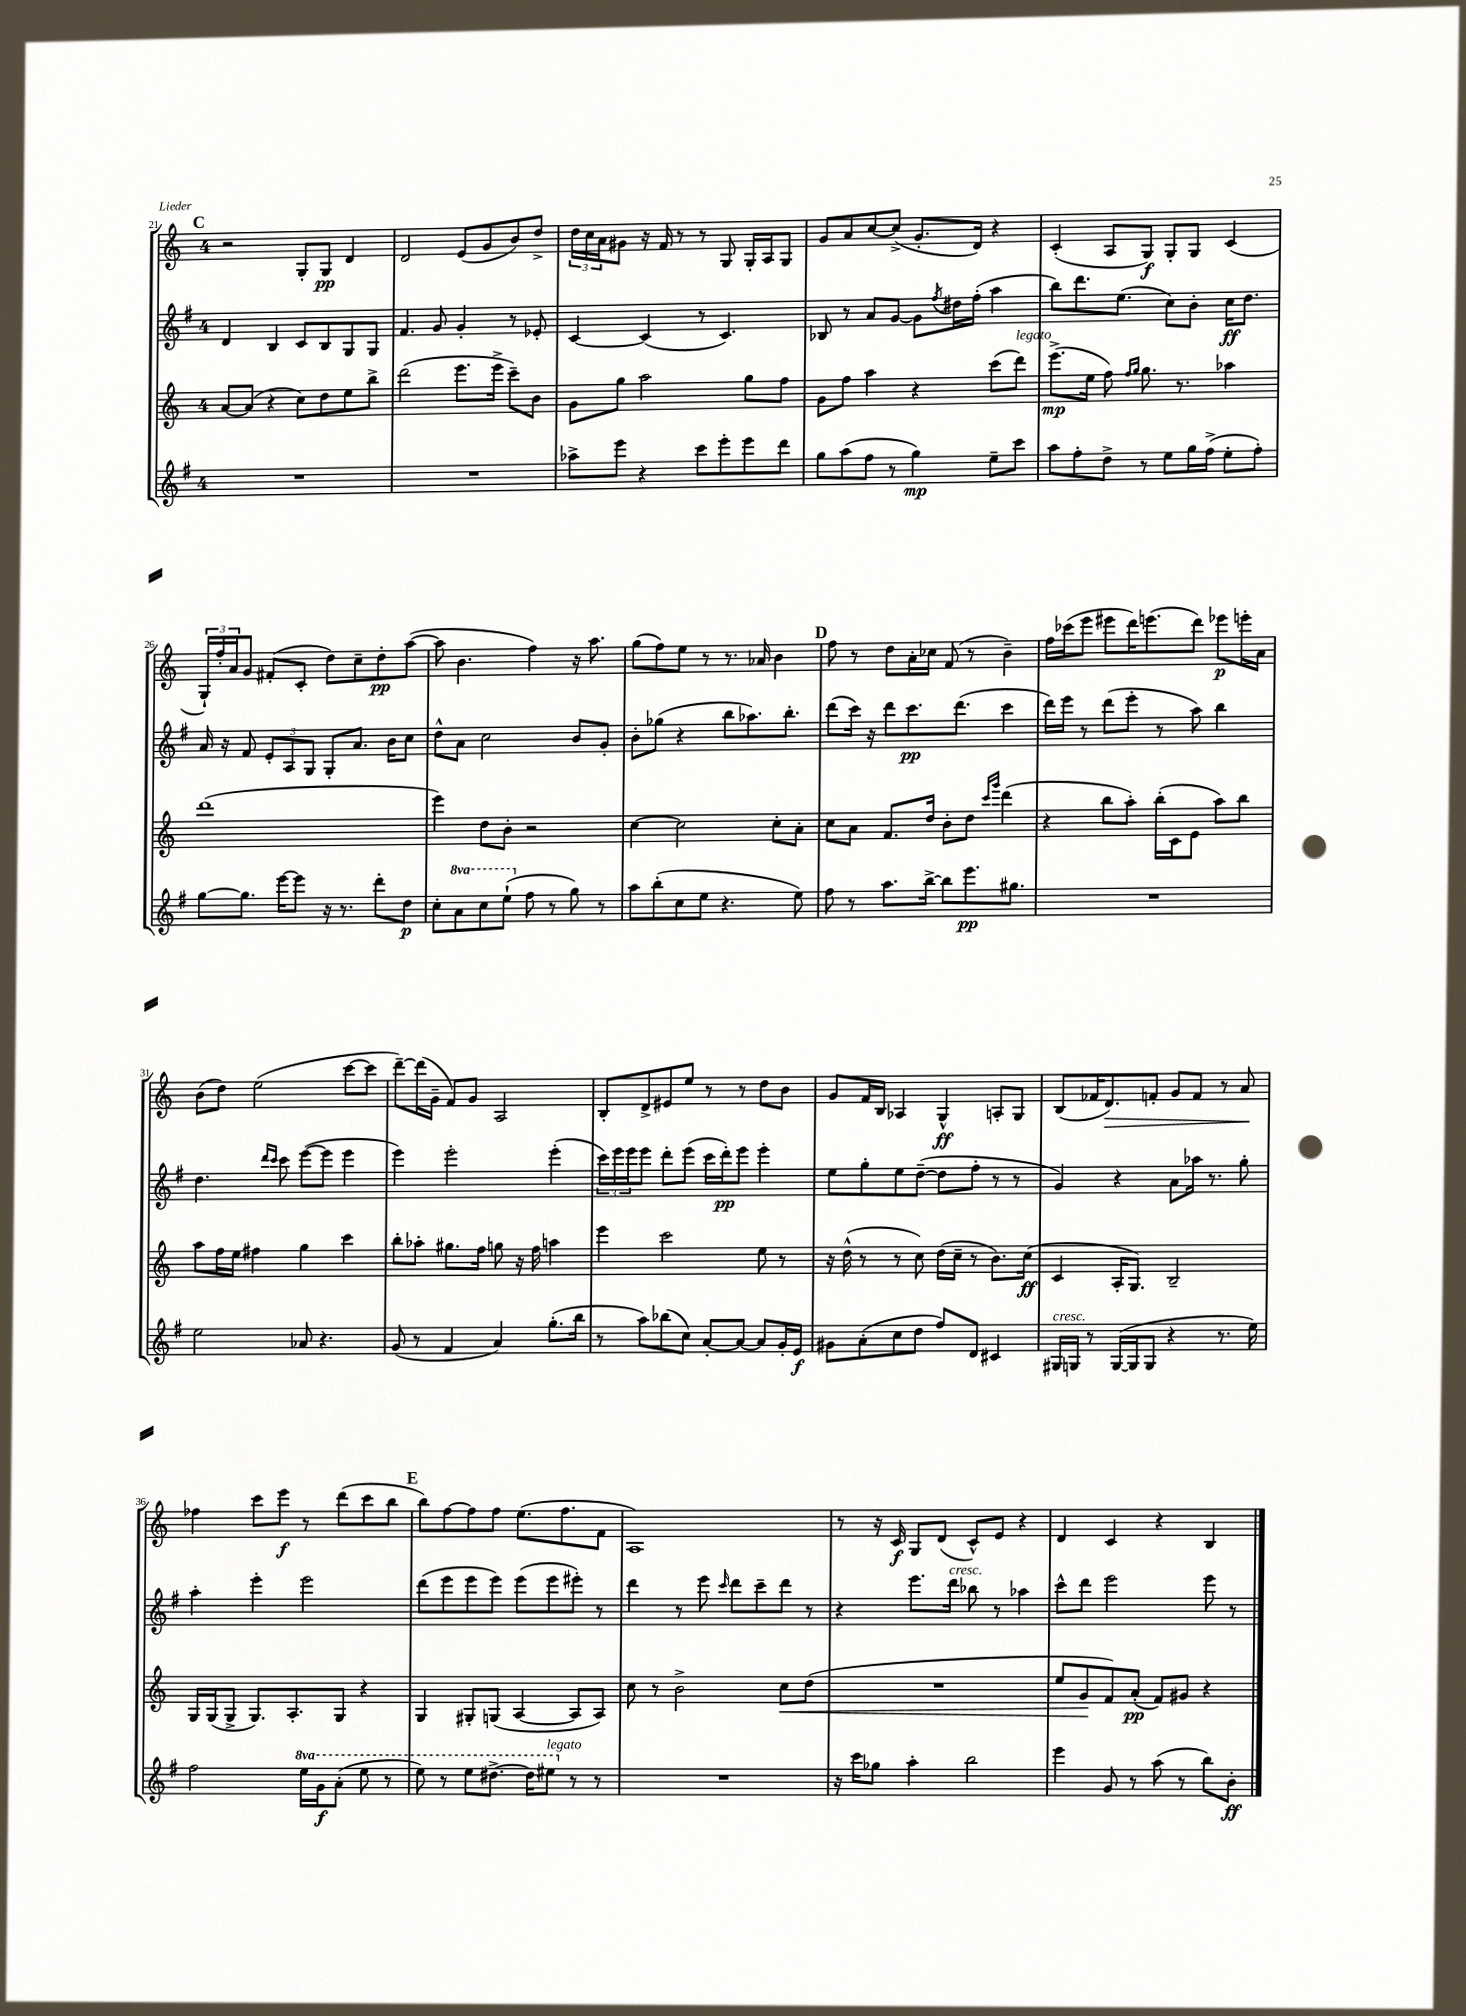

**kern	**kern	**kern	**kern
*staff4	*staff3	*staff2	*staff1
*clefG2	*clefG2	*clefG2	*clefG2
*k[f#]	*k[]	*k[f#]	*k[]
*M4/4	*M4/4	*M4/4	*M4/4
1r	[8a	4d	2r
.	(8a]	.	.
.	4r	4B	.
.	8cc)	8c	8G'
.	8dd	8B	8G
.	8ee	8G	4d
.	8bb^	8G	.
=	=	=	=
1r	(2ddd	4.f#	2d
.	.	8g	.
.	8.eee	4g'	(8e
.	.	.	8g
.	16eee^	.	.
.	8ccc~)	8r	8b)
.	8b	8e-'	8dd^
=	=	=	=
8aa-^	8g	[4c	24dd
.	.	.	24cc
.	.	.	24a
8eee	8gg	.	8g#
4r	2aa	(4c]	16r
.	.	.	16f
.	.	.	8r
8ccc	.	8r	8r
8eee'	.	4.c)	8G
8eee	8gg	.	16G'
.	.	.	16A
8ddd	8ff	.	8G
=	=	=	=
8gg	8g	8B-	8g
(8aa	8ff	8r	8a
8ff#	4aa	8a	[8cc
8r	.	[8g	(8cc^]
4gg)	4r	8g]	8.g'
.	.	8qff#	.
.	.	16dd#	.
.	.	(16ff#'	16d)
8ee~	(8ccc	4aa	4r
8ccc	8ddd)	.	.
=	=	=	=
8aa	(8.eee^	8bb)	(4c'
8ff#'	.	8.ddd	.
.	16ee	.	.
8dd^	8ff)	.	8A
.	.	(8.ee	.
.	16qqff	.	.
.	16qqgg	.	.
8r	8.gg	.	8G)
8ee	.	8cc)	8G'
.	8.r	.	.
16gg	.	8b'	8G
(16ff#^	.	.	.
8ee'	4aa-	16cc	(4c
.	.	8.dd	.
8ff#')	.	.	.
=	=	=	=
[8gg	(1ddd	16a	24G`)
.	.	.	24ff'
.	.	16r	.
.	.	.	24a
8.gg]	.	8f#	8g
.	.	12e'	(8f#'
[16eee	.	.	.
.	.	12A	.
8eee]	.	.	8c'
.	.	12G	.
16r	.	8G'	8dd)
8.r	.	.	.
.	.	8.a	8cc~
8ddd'	.	.	8dd'
.	.	16b	.
8dd	.	8cc	([8aa
=	=	=	=
8cc'	4eee)	8dd^^	8aa]
8aa	.	8a	4.b
8ccc	8dd	2cc	.
(8eee`	8b'	.	.
8ff#	2r	.	4ff)
8r	.	.	.
8gg)	.	8b	16r
.	.	.	8.aa
8r	.	8g'	.
=	=	=	=
8aa	[4cc	8b'	(8gg
(8bb'	.	(8gg-	8ff)
8cc	2cc]	4r	8ee
8ee	.	.	8r
4.r	.	8bb	8.r
.	.	8.aa-)	.
.	.	.	16a-
.	8cc'	.	4b
.	.	8.bb'	.
8ee)	8a'	.	.
=	=	=	=
8ff#	8cc	(8ddd	8ff
8r	8a	16ccc)	8r
.	.	16r	.
8.aa	8.f	8ddd	8dd
.	.	8.ccc	16a'
[16bb^	16dd	.	16cc-
8bb]	8b'	.	(8f
.	.	(8.ddd	.
8.eee	8dd	.	8r
.	16qqccc	.	.
.	16qqggg	.	.
.	(4ddd	4ccc	4b~)
8.gg#	.	.	.
=	=	=	=
1r	4r	16ddd)	16ff
.	.	16eee	(16ccc-
.	.	8r	8eee
.	8bb	(8ddd	8eee#
.	8aa')	8eee'	16ddd)
.	.	.	(8.eee
.	(16bb'	8r	.
.	16c	.	.
.	8e	8aa)	8ddd)
.	8aa)	4bb	8eee-
.	8bb	.	16eee'
.	.	.	16a
=	=	=	=
2ee	8aa	4.dd	(8b
.	16ff	.	8dd)
.	16ee	.	.
.	4ff#	.	(2ee
.	.	16qqddd	.
.	.	16qqccc	.
.	.	8ccc	.
8a-	4gg	([8eee	.
4.r	.	8eee]	.
.	4ccc	4eee	[8ccc
.	.	.	8ccc]
=	=	=	=
(8g	8bb'	4eee)	[8ddd~)
8r	8aa-'	.	(16ddd]
.	.	.	16g~
4f#	8.gg#	2eee'	8f)
.	.	.	8g
.	16ff	.	.
4a)	8gg	.	2A
.	16r	.	.
.	16ff	.	.
(8.gg'	4aa	(4eee'	.
16bb	.	.	.
=	=	=	=
8r	4eee	24ccc)	8B'
.	.	24eee	.
.	.	24eee	.
8aa)	.	8eee	8d^
(8bb-	2ccc	8ddd'	8e#
8cc)	.	(8eee	8ee
[8a'	.	16ccc	8r
.	.	16ddd')	.
8a_	.	8eee	8r
8a]	8ee	4eee'	8dd
16g'	8r	.	8b
16e	.	.	.
=	=	=	=
8g#	16r	8ee	8g
.	(16dd^^	.	.
(8a'	8r	8gg'	16f
.	.	.	16B
8cc	8r	8ee	4A-
8dd	8cc)	([8dd~	.
8ff#)	(16dd	8dd]	4G^^
.	16cc~	.	.
8d	8r	8ff#'	.
4c#	8.b)	8r	8A'
.	.	8r	8G
.	(16cc	.	.
=	=	=	=
16G#	4c	4g)	(8B
16G	.	.	.
8r	.	.	16f-
.	.	.	8.d)
([16G	16A'	4r	.
16G]	8.G)	.	.
8G	.	.	8f'
4r	2B~	8a	8g
.	.	16aa-	8f
.	.	8.r	.
8.r	.	.	8r
.	.	8gg'	8a
16ee)	.	.	.
=	=	=	=
2ff#	16G	4aa'	4ff-
.	(16G	.	.
.	8G^	.	.
.	8.G)	4eee'	8ccc
.	.	.	8eee
.	8.A'	.	.
16eee	.	2eee	8r
16gg	.	.	.
(8aa'	8G	.	(8ddd
8eee	4r	.	8ccc
8r	.	.	8bb
=	=	=	=
8eee)	4G	(8ddd	8bb)
8r	.	8eee	[8ff
8eee	8G#'	8eee	8ff]
[8.ddd#^	(8G	8eee)	8ff
.	[4A	(8eee	(8.ee
16ddd#]	.	.	.
8eee#	.	8eee	.
.	.	.	8.ff
8r	8A]	8eee#')	.
8r	8A)	8r	8f
=	=	=	=
1r	8cc	4ddd	1A)
.	8r	.	.
.	2b^	8r	.
.	.	8eee	.
.	.	16qqccc	.
.	.	8ddd	.
.	.	8ccc~	.
.	8cc	8ddd	.
.	(8dd	8r	.
=	=	=	=
16r	1r	4r	8r
16ccc	.	.	.
8gg-	.	.	16r
.	.	.	16c
4aa'	.	8.eee	8G
.	.	.	(8d
.	.	16ddd	.
2bb	.	8bb-	8c^^)
.	.	8r	8e
.	.	4aa-	4r
=	=	=	=
4eee	8ee	8ccc^^	4d
.	8g	8ddd	.
8g	8f)	2eee	4c
8r	(8a'	.	.
(8aa	8f)	.	4r
8r	8g#	.	.
8bb)	4r	8eee	4B
8b'	.	8r	.
==	==	==	==
*-	*-	*-	*-
